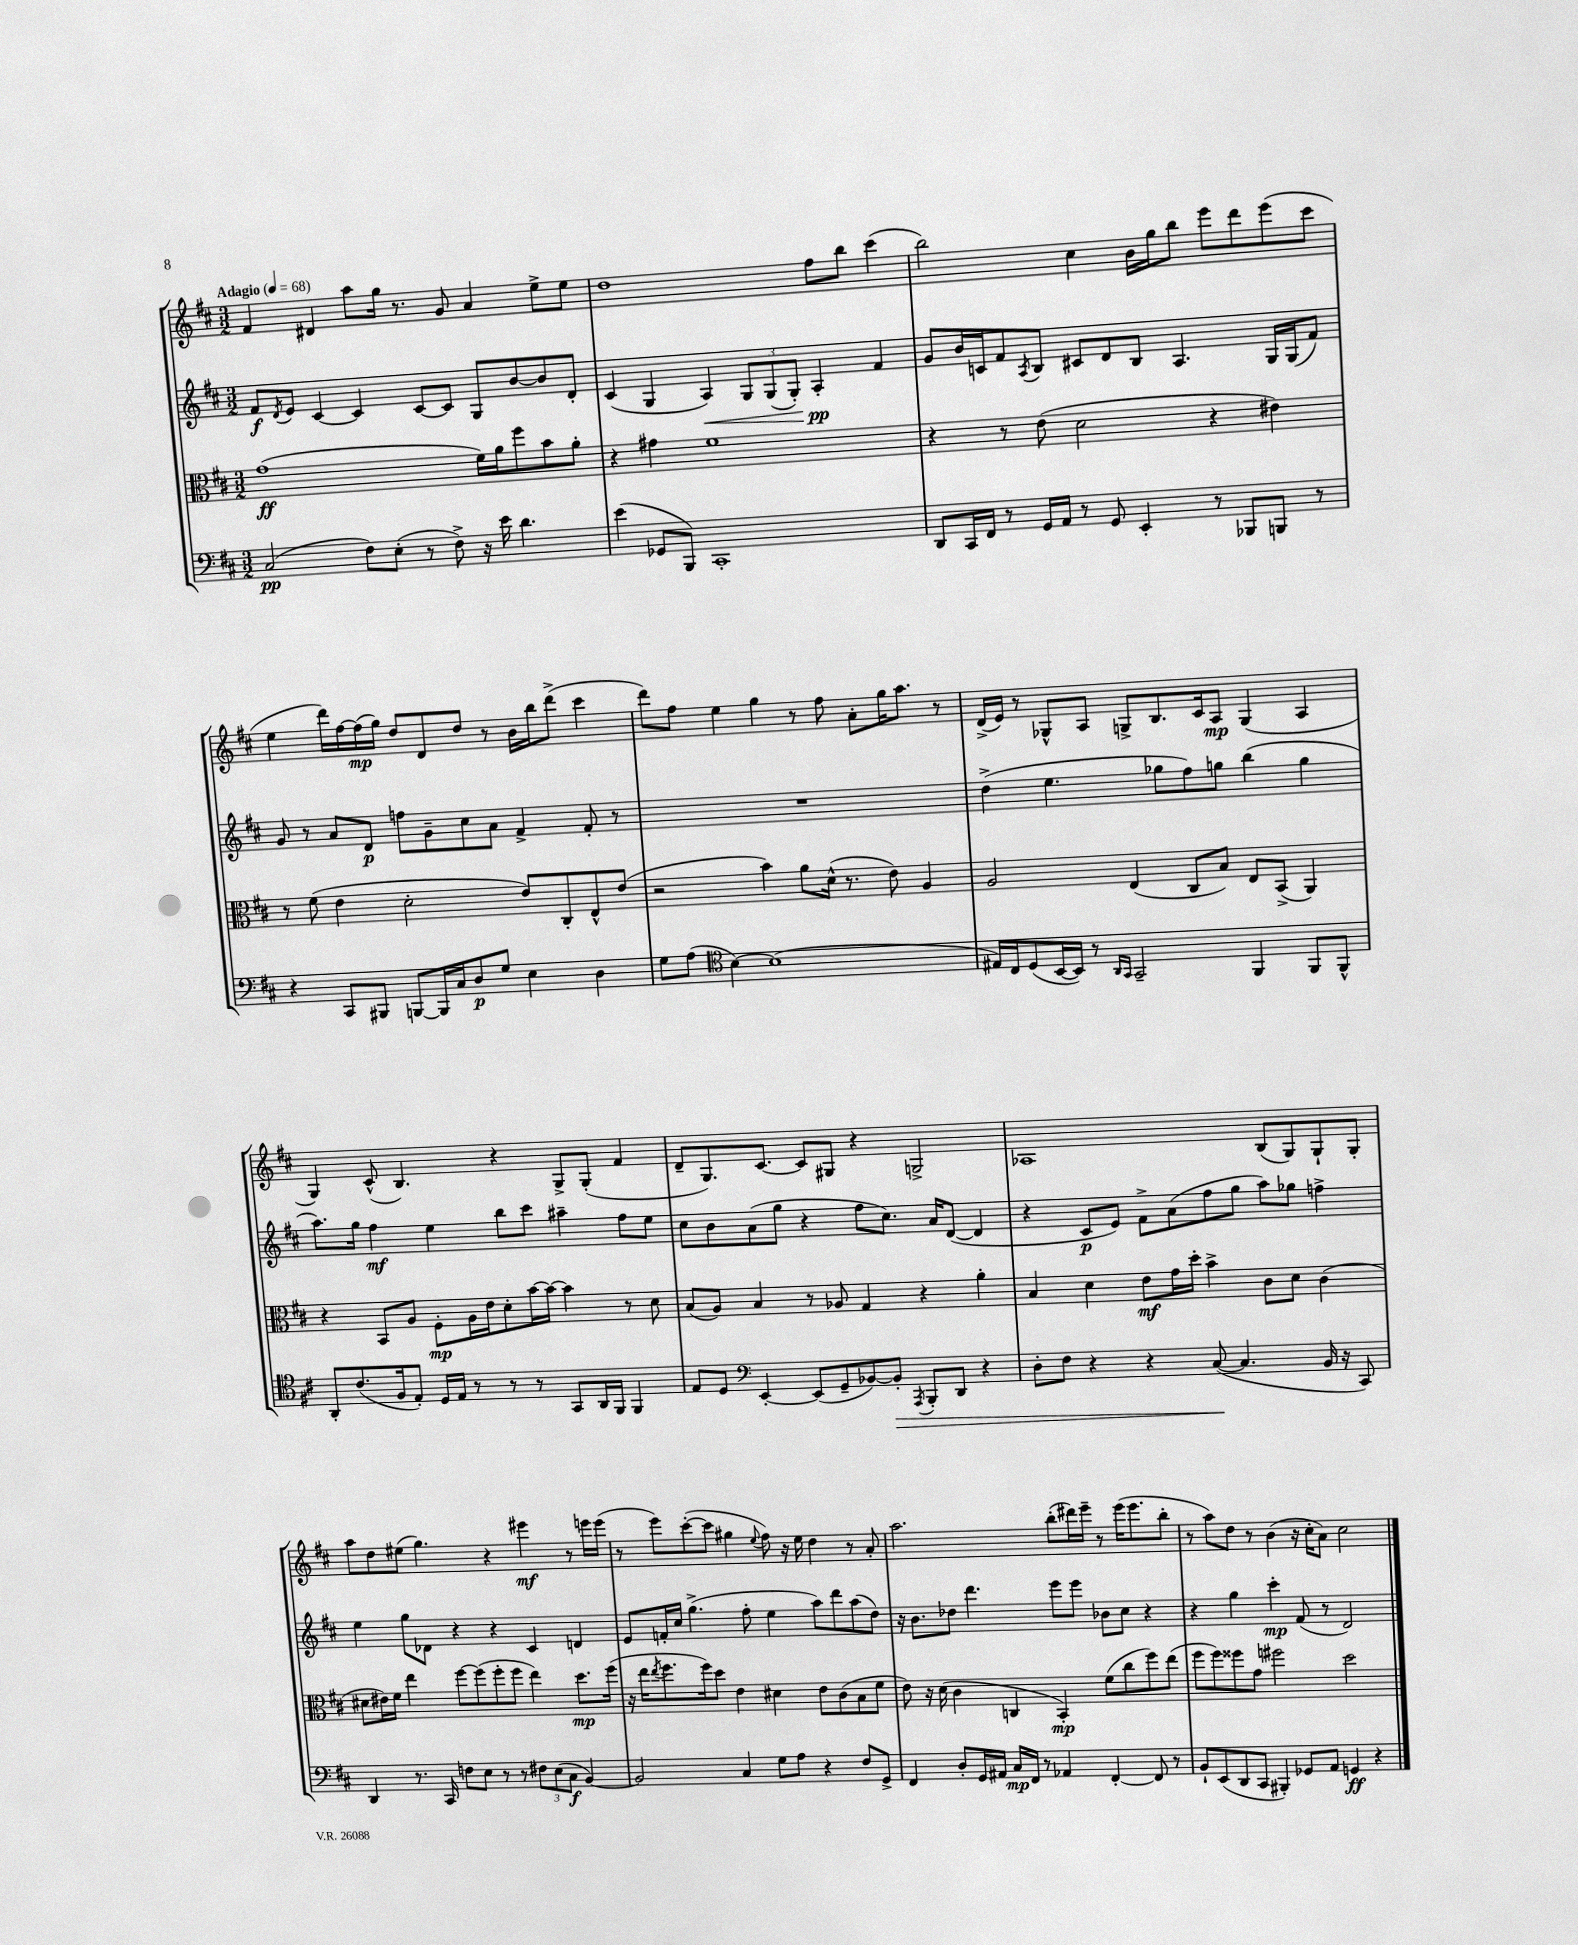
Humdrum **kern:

**kern	**kern	**kern	**kern
*staff4	*staff3	*staff2	*staff1
*clefF4	*clefC3	*clefG2	*clefG2
*k[f#c#]	*k[f#c#]	*k[f#c#]	*k[f#c#]
*M3/2	*M3/2	*M3/2	*M3/2
*MM68	*MM68	*MM68	*MM68
(2C#/	(1g	8f#/L	4f#/
.	.	8qd/	.
.	.	8e/J	.
.	.	[4c#/	4d#/
8F#\L)	.	4c#/]	8aa\L
(8E'\J	.	.	16gg\Jk
.	.	.	8.r
8r	.	[8c#/L	.
8F#^\)	.	8c#/]J	8g/
16r	16f#\LL)	8G/L	4a/
16e\	16a\J	.	.
4.d\	8ff#\	[8b/	.
.	8b\	8b/]	8ee^\L
.	8a'\J	8d'/J	8ee\J
=	=	=	=
(4e\	4r	(4c#/	1dd
8GG-/L	4g#\	4G/	.
8BBB/J)	.	.	.
1CC#'	1f#	4A/)	.
.	.	12G/L	.
.	.	(12G/	.
.	.	12G'/J)	.
.	.	4A'/	8ff#\L
.	.	.	8bb\J
.	.	4f#/	(4ccc#\
=	=	=	=
8DD/L	4r	8g/L	2bb\)
16CC#/L	.	16b/L	.
16FF#/JJ	.	16c/J	.
8r	8r	8f#/	.
.	.	8qA/	.
16GG/LL	(8e\	8B/J	.
16AA/JJ	.	.	.
8r	2d\	8c#/L	4cc#\
8GG/	.	8d/	.
4EE'/	.	8B/J	16b\LL
.	.	.	16gg\J
.	.	4.A/	8bb\J
8r	4r	.	8eee\L
8BBB-/L	.	.	8ddd\
8BBB/J	4e#\)	16G/LL	(8eee\
.	.	(16G/J	.
8r	.	8f#/J)	8ccc#\J
=	=	=	=
4r	8r	8g/	4ee\
.	(8f#\	8r	.
8CC#/L	4e\	8a/L	16ddd\LL)
.	.	.	[16ff#\
8BBB#/J	.	8d/J	(16ff#\]
.	.	.	16gg\JJ)
[8BBB/L	2d'\	8ff\L	8dd/L
16BBB/]L	.	8g~\	8d/
16C#/J	.	.	.
8D/	.	8cc#\	8dd/J
8G/J	.	8a\J	8r
4E\	8e/L)	4f#^/	16b\LL
.	.	.	16bb\J
.	8C#'/	.	(8ddd^\J
4D\	8E^^/	8f#'/	4ccc#\
.	(8e/J	8r	.
=	=	=	=
8G\L	2r	1.r	8ddd\L)
(8A\J	.	.	8ff#\J
*clefC4	*	*	*
[4B\)	.	.	4ee\
(1B]	4b\)	.	4gg\
.	8a\L	.	8r
.	(16d^^\Jk	.	8ff#\
.	8.r	.	.
.	.	.	8a'\L
.	8e\)	.	16gg\K
.	.	.	8.aa\J
.	4A/	.	.
.	.	.	8r
=	=	=	=
16E#/LL)	2A/	(4dd^\	(16d^/LL
16C#/J	.	.	16e/JJ)
(8D/	.	.	8r
[16BB/L	.	4.ee\	8G-^^/L
16BB/]JJ)	.	.	.
8r	.	.	8A/J
16qqAA/LL	.	.	.
16qqGG/JJ	.	.	.
2GG~/	(4E/	.	8G^/L
.	.	8gg-\L	8.B/
.	8C#/L	8ff#\)	.
.	.	.	16c#/k
.	8B/J)	8gg\J	8A/J
4FF#/	8E/L	(4bb\	(4G/
.	(8BB^/J	.	.
8FF#/L	4AA/)	4gg\	4A/
8FF#^^/J	.	.	.
=	=	=	=
8AA'/L	4r	8.aa\L)	4G/)
(8.c#/	.	.	.
.	.	16gg\Jk	.
.	8BB/L	4ff#\	(8c#^^/
16F#/k	.	.	.
8E'/J)	8A/J	.	4.B/)
16D/LL	8F#'\L	4ee\	.
16E/JJ	.	.	.
8r	16A\L	.	.
.	16e\J	.	.
8r	8d'\	8bb\L	4r
8r	[16b\L	8ccc#\J	.
.	16b\_JJ	.	.
8GG/L	4b\]	4aa#~\	8G^/L
16AA/L	.	.	(8G'/J
16FF#/JJ	.	.	.
4FF#/	8r	8ff#\L	4f#/
.	8d\	8ee\J	.
=	=	=	=
8E/L	(8B/L	8cc#\L	8d~/L
8D/J	8A/J)	8b\	8.G/)
*clefF4	*	*	*
[4EE'/	4B/	(8a\	.
.	.	.	[8.c#/J
.	.	8gg\J	.
(8EE/]L	8r	4r	8c#/]L
8GG~/	8A-/	.	8G#/J
[8BB-/)	4G/	8ff#\L	4r
8BB-'/]J	.	8.cc#\J)	.
8qAAA/	.	.	.
8BBB'/L	4r	.	2G^/
.	.	16a/LK	.
8DD/J	.	([8d/J	.
4r	4a'\	4d/]	.
=	=	=	=
8D'\L	4B/	4r	1A-
8F#\J	.	.	.
4r	4d\	8c#/L	.
.	.	8e/J)	.
4r	8e\L	8f#^\L	.
.	16g\L	(8a\	.
.	16dd'\JJ	.	.
([8C#/	4b^\	8ff#\	.
4.C#/]	.	8gg\J	.
.	8c#\L	8aa\L)	(8B/L
.	8d\J	8gg-\J	8G/)
16BB/	(4c#\	4ff^\	8G`/
16r	.	.	.
8CC#/)	.	.	8G'/J
=	=	=	=
4DD/	8d#\L	4ee\	8aa\L
.	16e#\L)	.	8dd\
.	16f#\JJ	.	.
8.r	4ee\	8gg\L	(8ee#\J
.	.	8d-\J	4.gg\)
16CC#/	.	.	.
8F\L	[8ff#\L	4r	.
8E\J	(8ff#\]	.	.
8r	8ff#'\	4r	4r
8r	8ff#\J	.	.
12F#\L	4ee\)	4c#/	4eee#\
(12E\	.	.	.
12C#\J	.	.	.
[4BB/)	8.dd\L	4d/	8r
.	.	.	16eee\LL
.	(16ff#\Jk	.	(16eee\JJ
=	=	=	=
2BB/]	16r	8e/L	8r
.	16ee\LK	.	.
.	8qee/	.	.
.	8.ff#\	16f'/L	8eee\L)
.	.	16cc#/JJ	.
.	.	(4.gg^\	([8ccc#'\
.	16ff#\k)	.	.
.	8dd\J	.	8ccc#\]J
4C#/	4e\	.	4gg#\
.	.	8ff#'\	.
.	.	.	8qqee/
8G\L	4d#\	4ee\	8ff#\)
8A\J	.	.	16r
.	.	.	16ee\
4r	8e\L	8aa\L)	4dd\
.	(8c#\	8ddd\	.
8F#/L	8B\	(8aa\	8r
8GG^/J	8f#\J	8dd\J)	8a'/
=	=	=	=
4FF#/	8e\)	16r	2.aa\
.	.	8.b\L	.
.	16r	.	.
.	(16d\	.	.
8D'/L	4c#\	8dd-\J	.
16GG/L	.	4.ddd\	.
16AA#/JJ	.	.	.
16C#/LL	4C/	.	.
16FF#/JJ	.	.	.
8r	.	.	.
4AA-/	4BB'/)	8eee\L	(8bb'\L
.	.	8eee\J	16ddd#\L)
.	.	.	16eee~\JJ
[4FF#'/	(8f#\L	8b-\L	8r
.	8cc#\	8cc#\J	(16eee\LK
.	.	.	8.eee\
8FF#/]	8ff#\)	4r	.
8r	(8ee\J	.	8bb'\J
=	=	=	=
8BB`/L	8ff#\L	4r	8r
(8EE/	8ff#\)	.	8aa\L)
8DD/	8ff##\	4gg\	8dd\J
8CC#/J	8g\J	.	8r
4BBB#'/)	2ff#\	4ccc#'\	(4b\
8GG-/L	.	(8f#/	16r
.	.	.	16cc#'\LK
8AA/J	.	8r	8a\J)
4GG/	2dd\	2d/)	2cc#\
4r	.	.	.
==	==	==	==
*-	*-	*-	*-
